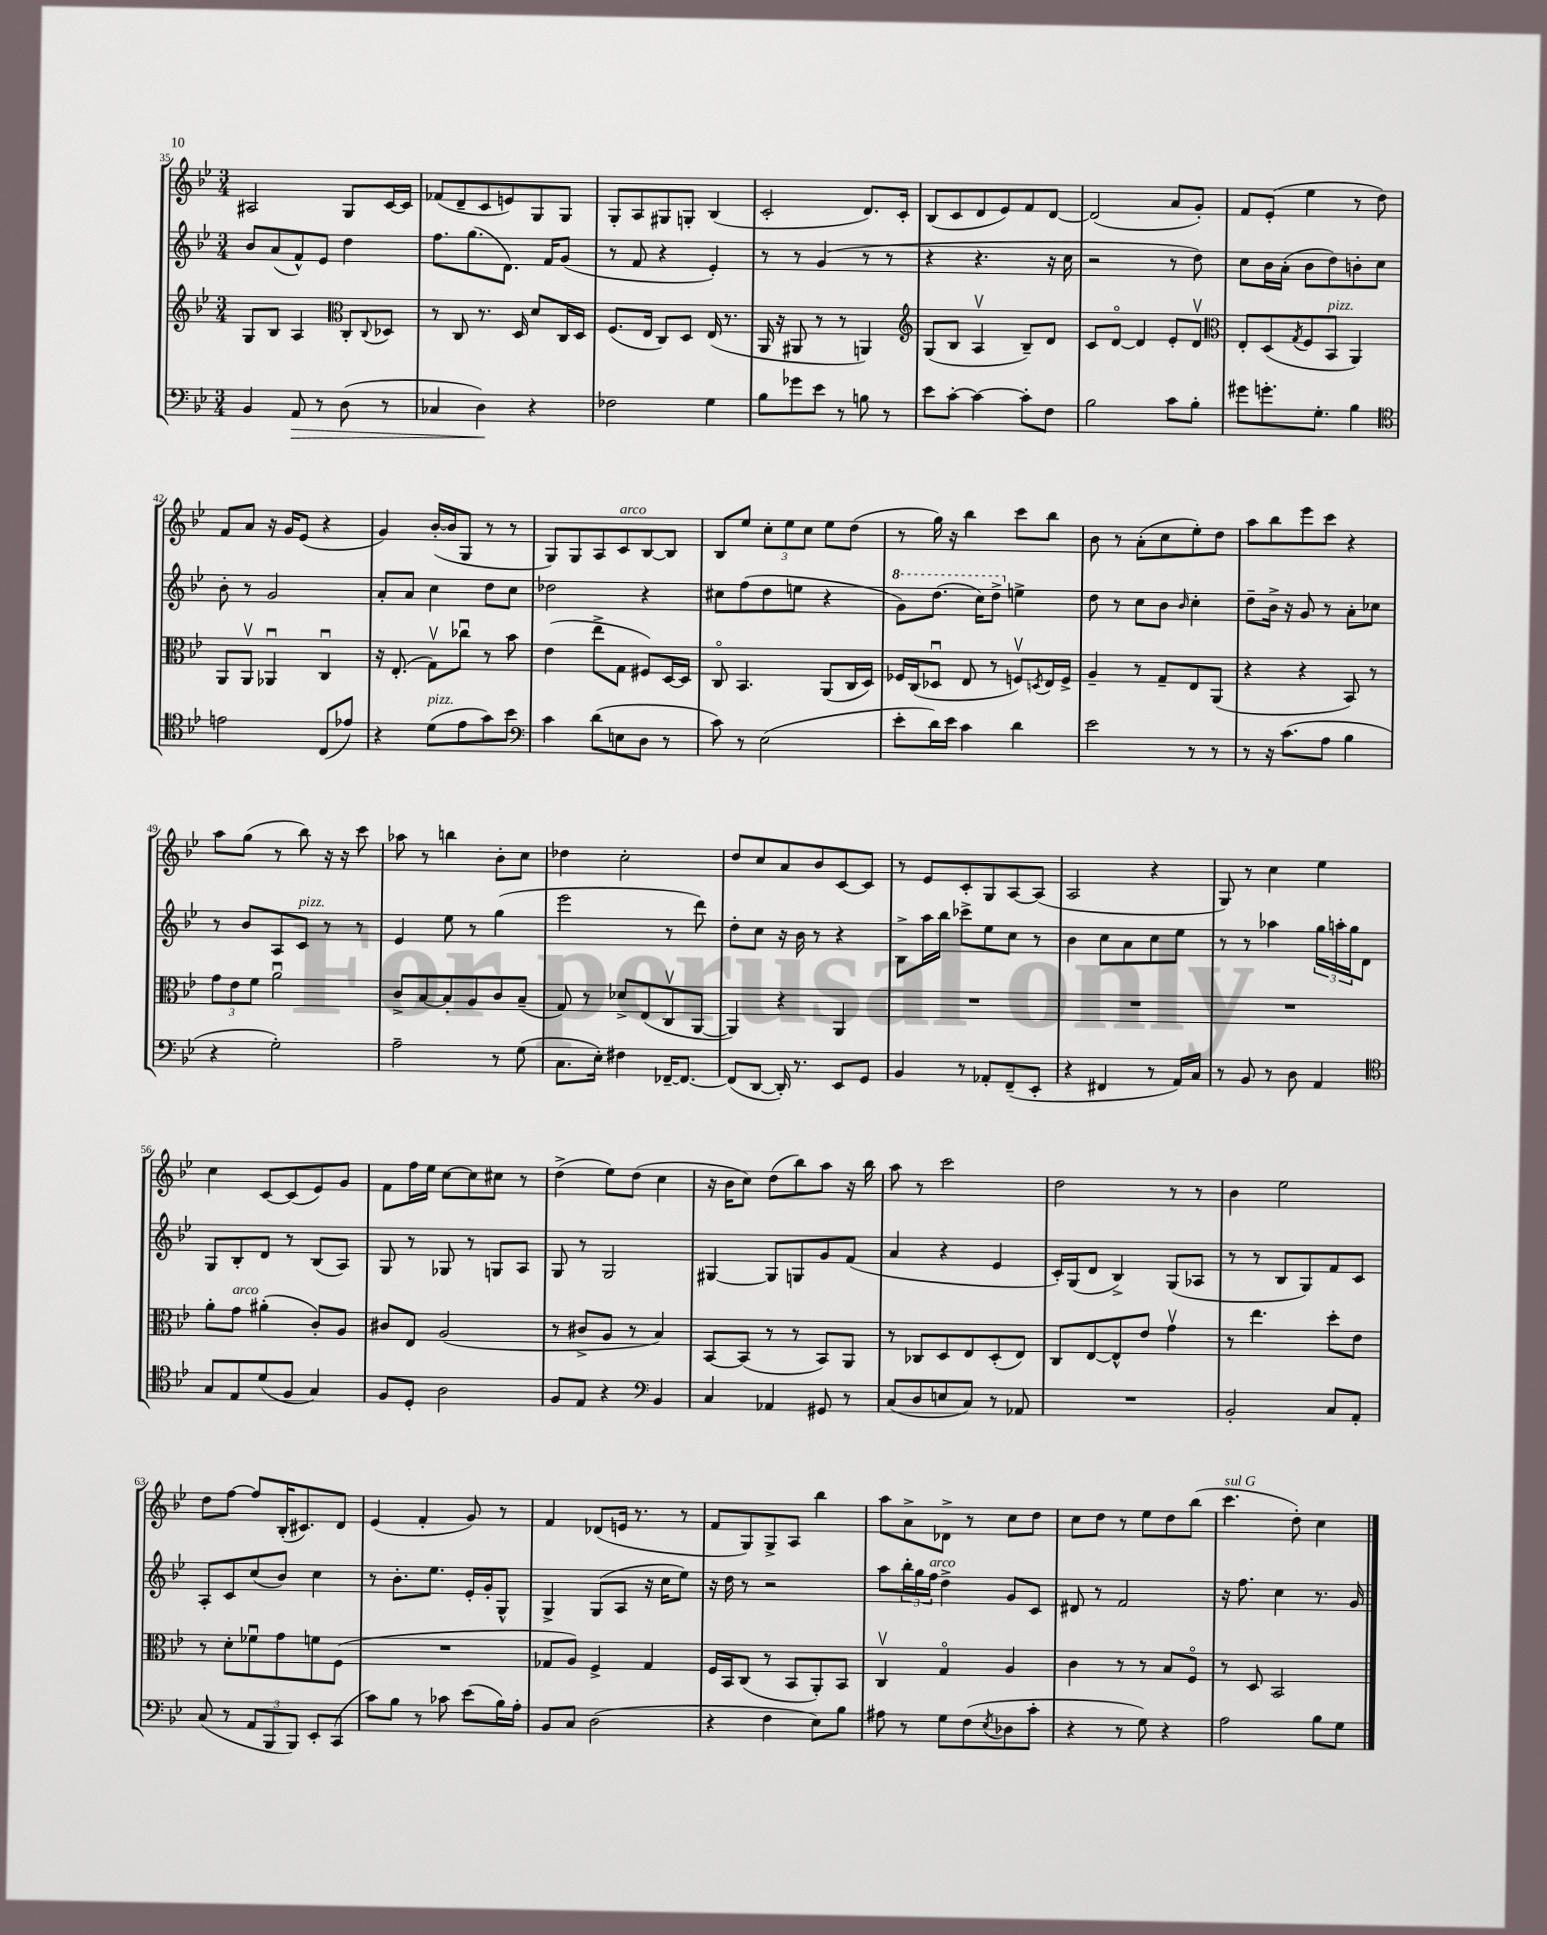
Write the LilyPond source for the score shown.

<<
\new StaffGroup <<
\new Staff = "s0" {
    \clef treble \key bes \major \numericTimeSignature \time 3/4
    ais2 g8 c'16~ c'16 |
    fes'8( d'8-- c'8 e'8) g8 g8 |
    g8-. a8 gis8 g8-. bes4( |
    c'2-. d'8.) c'16-. |
    bes8( c'8 d'8 ees'8) f'8 d'8~ |
    d'2( a'8 g'8-.) |
    f'8 ees'8-.( ees''4 r8 d''8) |
    f'8 a'8 r16 g'16 ees'8( r4 |
    g'4) bes'16~-.( bes'16 g8 r8 r8 |
    g8) g8 a8 c'8^\markup { \italic "arco" } bes8~ bes8 |
    bes8 ees''8 \tuplet 3/2 { c''8-. ees''8 c''8 } ees''8 d''8( |
    r8 g''16) r16 bes''4 c'''8 bes''8 |
    bes'8 r8 a'8-.( c''8 ees''8-.) d''8 |
    a''8 bes''8 ees'''8 c'''8 r4 |
    a''8 g''8( r8 bes''8) r16 r16 c'''8 |
    aes''8 r8 b''4 bes'8-. c''8 |
    des''4 c''2-. |
    d''8 c''8 a'8 bes'8 c'8~ c'8 |
    r8 ees'8 c'8-. g8 a8~ a8( |
    a2 r4 |
    g8) r8 c''4 ees''4 |
    c''4 c'8~ c'8( ees'8) g'8 |
    f'8 f''16 ees''16 c''8~ c''8 cis''8 r8 |
    d''4->( ees''8) d''8( c''4 |
    r16 bes'16 c''8) d''8( bes''8) a''8 r16 bes''16 |
    a''8 r8 c'''2 |
    d''2 r8 r8 |
    bes'4 ees''2 |
    d''8 f''8~ f''8 bes16-.( cis'8.) d'8 |
    ees'4( f'4-. g'8) r8 |
    f'4 des'8( e'16 r8. r8 |
    f'8 g8) g8-> a8 bes''4 |
    a''8 a'8-> des'8-> r8 c''8 d''8 |
    c''8 d''8 r8 ees''8 d''8 bes''8( |
    c'''4.^\markup { \italic "sul G" } d''8-.) c''4 \bar "|." |
}
\new Staff = "s1" {
    \clef treble \key bes \major \numericTimeSignature \time 3/4
    bes'8 a'8( f'8-^) ees'8 d''4 |
    f''8. g''8.( d'8.) f'16 g'8( |
    r8 f'8 r4 ees'4-.) |
    r8 r8 g'4( r8 r8 |
    r4 r4. r16 c''16 |
    r2 r8 d''8) |
    c''8 bes'16 a'16-.( bes'8 d''8) b'8-. c''8 |
    bes'8-. r8 g'2 |
    a'8-. a'8 c''4 d''8 c''8 |
    des''2 r4 |
    cis''8 f''8( d''8 e''8 r4 |
    \ottava #1 g''8) d'''8.( c'''16) d'''8-> \ottava #0 e''4-> |
    d''8 r8 c''8 bes'8 \grace { bes'16 } c''4-. |
    d''8-- bes'16-> r16 g'8 r8 a'8-. ces''8 |
    r8 bes'8 a8 c'8^\markup { \italic "pizz." } r8 r8 |
    ees'4 ees''8 r8 g''4( |
    ees'''2 r8 d'''8) |
    d''8-. c''8 r16 bes'16 r8 r4 |
    bes8-> a''16 bes''16 ces'''8-> ees''8 c''8 r8 |
    bes'4 c''8 a'8 c''8 ees''8 |
    r8 r8 aes''4 \tuplet 3/2 { g''16 a''16-. g''16 } d'8 |
    g8 bes8-. d'8 r8 bes8( a8) |
    g8 r8 ges8 r8 g8 a8 |
    g8 r8 g2 |
    gis4~ gis8 g8 g'8 f'8( |
    a'4 r4 ees'4 |
    c'16-.) g16( d'8 bes4->) g8( aes8 |
    r8 r8 bes8 g8) f'8 c'8 |
    a8-. c'8 c''8( bes'8) c''4 |
    r8 bes'8.-. ees''8. ees'16-. g'16-. g8-^ |
    g4-> g8( a8 r16 c''16 ees''8) |
    r16 d''16 r8 r2 |
    a''8 \tuplet 3/2 { bes''16-. g''16 f''16^\markup { \italic "arco" } } d''4-> g'8 c'8 |
    dis'8 r8 f'2 |
    r16 f''8. c''4 r8. g'16 \bar "|." |
}
\new Staff = "s2" {
    \clef treble \key bes \major \numericTimeSignature \time 3/4
    g8 bes8 a4 \clef alto c8-. \appoggiatura { c8 } des8 |
    r8 c8 r8. d16 d'8 c16 d16 |
    f8.( ees16 c8) d8 ees16( r8. |
    a,16 r16 ais,8 r8 r8 a,4) |
    \clef treble g8( bes8 a4\upbow bes8--) d'8 |
    c'8 d'8~\flageolet d'4 ees'8-. d'8\upbow |
    \clef alto ees8-. d8( \acciaccatura { g8 } f8 bes,8^\markup { \italic "pizz." } a,4) |
    a,8 a,8\upbow aes,4\downbow c4\downbow |
    r16 ees8.-.( g8\upbow) ces''8\downbow r8 bes'8 |
    ees'4( ees''8-> g8 fis8) d16~ d16 |
    c8\flageolet bes,4. a,8( c16 d16) |
    fes16 c16( des8\downbow ees8 r8 f8\upbow) \acciaccatura { d8 } ees16 f16-> |
    a4-- r8 g8-- ees8 a,8( |
    r4 r4 bes,8) r8 |
    \tuplet 3/2 { g'8 ees'8 f'8 } a'2\downbow |
    c'8-> bes8~ bes8-. a8 c'8 bes8--( |
    g8) r8 des'8-> ees8( c8\upbow a,8~ |
    a,4) r4 a,4 |
    R2. |
    R2. |
    R2. |
    a'8-. g'8^\markup { \italic "arco" } ais'4-.( c'8-.) a8 |
    cis'8 ees8 a2( |
    r8 cis'8-> a8 r8 bes4) |
    bes,8~ bes,8( r8 r8 bes,8) a,8 |
    r8 ces8 d8 ees8 d8-.( ees8) |
    c8 ees8~ ees8-^ ees'8 g'4\upbow |
    r8 ees''4. d''8-. ees'8 |
    r8 d'8-. fes'8\downbow g'8 f'8 f8( |
    R2. |
    ges8 a8) f4-> ges4 |
    f16 bes,16 c8( r8 bes,8 a,8-.) bes,8 |
    c4\upbow g4\flageolet a4 |
    c'4 r8 r8 bes8 f8\flageolet |
    r8 d8 bes,2 \bar "|." |
}
\new Staff = "s3" {
    \clef bass \key bes \major \numericTimeSignature \time 3/4
    bes,4 a,8\> r8 d8( r8 |
    ces4 d4\!) r4 |
    fes2 g4 |
    bes8 ges'8 ees'8 r8 b8 r8 |
    ees'8 c'8~-. c'4~ c'8-. f8 |
    bes2 c'8 bes8-. |
    gis'8 g'8.-. g8.-. bes4 |
    \clef tenor e'2 c8( ees'8) |
    r4 d'8^\markup { \italic "pizz." }( ees'8 g'8) bes'8 |
    \clef bass c'4 d'8( e8 d8 r8 |
    c'8) r8 ees2( |
    ees'8-. d'16) ees'16 c'4 d'4 |
    ees'2 r8 r8 |
    r8 r16 c'8.( a8 bes4 |
    r4 g2-.) |
    a2-- r8 g8( |
    c8. ees16-.) fis4 fes,16~-- fes,8.~ |
    fes,8( d,8~ d,16-.) r8. ees,8 g,8 |
    bes,4 r8 aes,8-. f,8--( ees,8-. |
    r4 fis,4 r8 a,16) c16 |
    r8 bes,8 r8 d8 a,4 |
    \clef tenor g8 ees8 d'8( f8 g4) |
    f8 d8-. a2 |
    f8 ees8 r4 \clef bass bes,4 |
    c4 aes,4 gis,8 r8 |
    c8( d8 e8 c8) r8 aes,8 |
    R2. |
    bes,2-. c8 a,8-. |
    c8( r8 \tuplet 3/2 { a,8 bes,,8 bes,,8) } ees,8-. c,8( |
    c'8) bes8 r8 ces'8 ees'8( bes16) a16-. |
    bes,8 c8 d2( |
    r4 f4 ees8) bes8 |
    ais8 r8 g8 f8( \acciaccatura { ees8 } des8 c'8-. |
    r4 r8 g8) r4 |
    a2 bes8 g8 \bar "|." |
}
>>
>>
\layout { \context { \Score currentBarNumber = #35 } }
